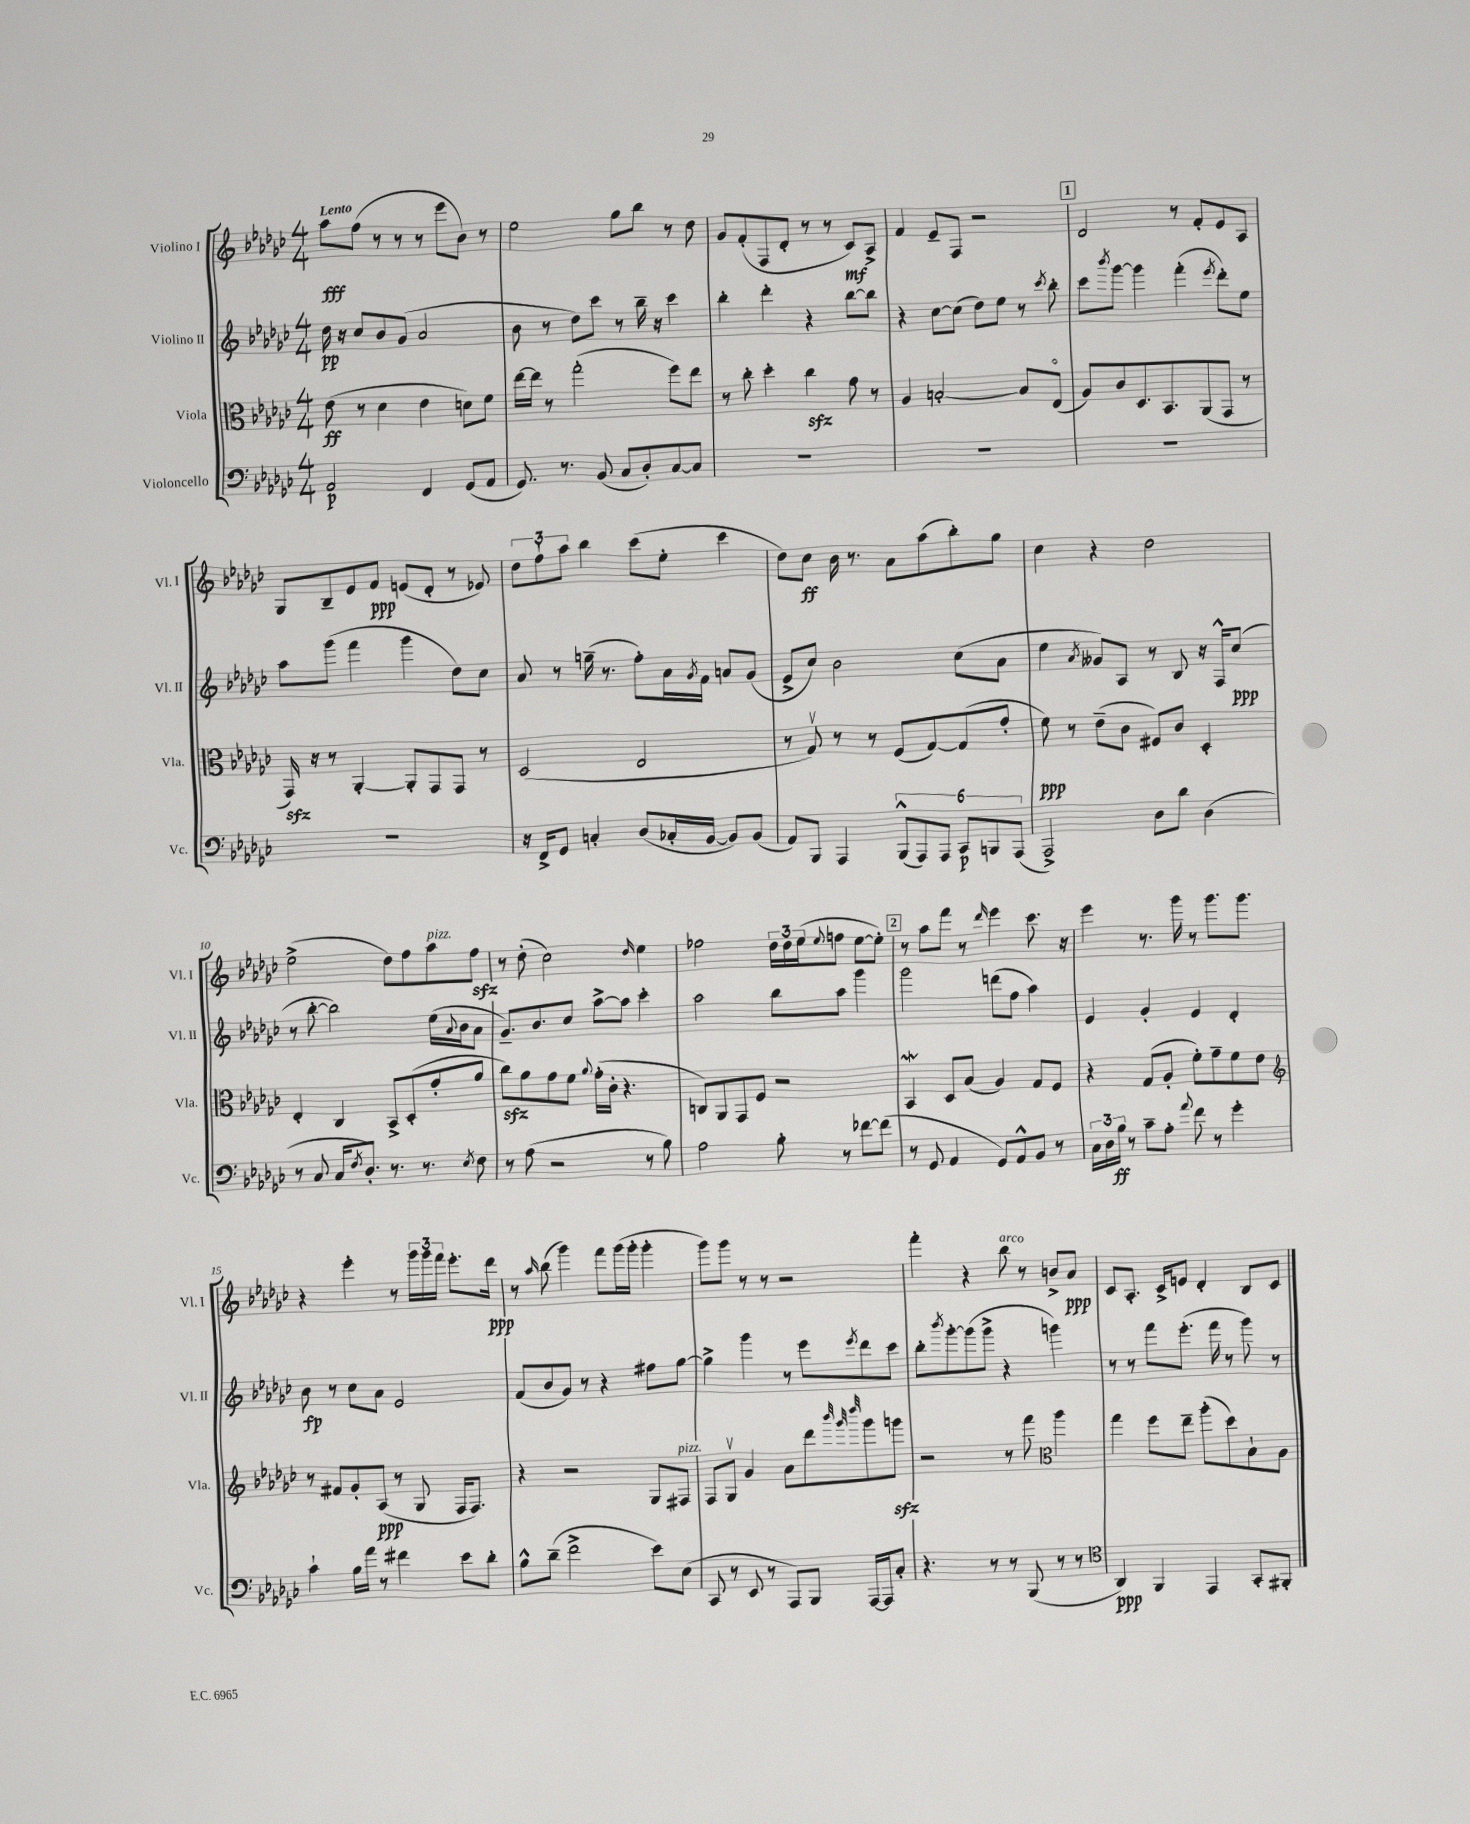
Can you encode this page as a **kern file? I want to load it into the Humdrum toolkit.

**kern	**kern	**kern	**kern
*staff4	*staff3	*staff2	*staff1
*clefF4	*clefC3	*clefG2	*clefG2
*k[b-e-a-d-g-c-]	*k[b-e-a-d-g-c-]	*k[b-e-a-d-g-c-]	*k[b-e-a-d-g-c-]
*M4/4	*M4/4	*M4/4	*M4/4
2AA-	(8e-	16dd-	8aa-
.	.	16r	.
.	8r	8cc-	(8ff
.	4d-	8b-	8r
.	.	(8g-	8r
4FF	4e-	2a-	8r
.	.	.	8eee-
(8GG-	8d)	.	8b-)
8AA-	8f	.	8r
=	=	=	=
8.GG-)	[16ee-	8b-	2ee-
.	16ee-]	.	.
.	8r	8r	.
8.r	.	.	.
.	(2gg-'	8dd-)	.
(8BB-	.	8ccc-	.
8C-	.	8r	8gg-
8D-')	.	16bb-~	8bb-
.	.	16r	.
[8C-	8ff)	4ccc-	8r
8C-]	8ee-	.	8dd-
=	=	=	=
1r	8r	4bb-'	8g-
.	8cc-'	.	(8f'
.	4dd-'	4ddd-'	8F
.	.	.	8d-'
.	4cc-	4r	8r
.	.	.	8r
.	8g-	[8bb-	8c-)
.	8r	8bb-]	8A-^
=	=	=	=
1r	4A-	4r	4f
.	[2B'	[8cc-	8e-~
.	.	(8cc-]	8F
.	.	8dd-)	2r
.	.	8ee-	.
.	8B]	8r	.
.	.	8qccc-	.
.	(8E-o	8bb-'	.
=	=	=	=
1r	8A-)	8ccc-	2d-
.	.	8qbbb-	.
.	8c-	[8ggg-	.
.	8.D-	4ggg-]	.
.	8.BB-	.	.
.	.	(4fff'	8r
.	(8AA-	.	8f'
.	.	8qeee-	.
.	8GG-	8ddd-')	8e-
.	8r	8ee-	8A-
=	=	=	=
1r	16GG-)	8aa-	8G-
.	16r	.	.
.	8r	(8ggg-	8B-~
.	[4AA-'	4fff	8e-
.	.	.	8f
.	8AA-']	4ggg-	(8e
.	8GG-	.	8d-'
.	8GG-	8dd-)	8r
.	8r	8cc-	8e-)
=	=	=	=
16r	(2D-	8a-	12dd-
16FF^	.	.	.
.	.	.	12ff`
8GG-	.	8r	.
.	.	.	12aa-
4C'	.	(16gg~	4bb-
.	.	8.r	.
(8D-	2E-	8ff')	(8ccc-
16C-'	.	16a-	8ee-'
.	.	8qg-	.
[16BB-	.	16f	.
8BB-])	.	8a	4ccc-
(8BB-	.	(8g-	.
=	=	=	=
8AA-)	8r	8e-^	8dd-)
8BBB-	8G-v)	8cc-)	8cc-
4AAA-	8r	2b-	16b-
.	.	.	8.r
.	8r	.	.
(12BBB-^^	(8F	.	8a-
12AAA-)	.	.	.
.	[8G-)	.	(8aa-
12AAA-	.	.	.
12CC-	(8G-]	(8cc-	8bb-')
12BBB	.	.	.
.	8g-'	8a-	8gg-
(12AAA-	.	.	.
=	=	=	=
2AAA-^)	8f)	4ee-	4cc-
.	8r	.	.
.	.	8qa-	.
.	(8e-~	8g--)	4r
.	8c-	8A-	.
8D-	8F#)	8r	2dd-
8d-	8c-	8B-	.
(4D-	4D-'	16r	.
.	.	16F^^	.
.	.	(8cc-	.
=	=	=	=
8r	4E-'	8r	(2ee-^
8C-	.	[8bb-'	.
16C-	4C-	2bb-])	.
8qF	.	.	.
8.D-')	.	.	.
8.r	8BB-^	.	8dd-)
.	(8D-'	.	8ff
8.r	.	.	.
.	8g-'	(16ee-	8aa-
.	.	8qqa-	.
.	.	16b-	.
8qE-	.	.	.
8F	8a-	8a-	8ff
=	=	=	=
8r	8cc-)	8.g-~)	8r
(8A-	8a-	.	(8dd-'
.	.	8.b-	.
2r	8g-	.	2cc-)
.	8f	8cc-	.
.	8qqa-	.	.
.	(16g-'	[8aa-^	.
.	16c-'	.	.
.	4.r	8aa-]	.
.	.	.	16qqdd-
8r	.	4ccc-'	4ee-
8B-)	.	.	.
=	=	=	=
2A-	8C)	2aa-	2ff-
.	8AA-	.	.
.	8GG-	.	.
.	8F	.	.
8B-'	2r	8bb-	24dd-
.	.	.	24dd-
.	.	.	(24ee-
.	.	.	8qqee-
8r	.	8aa-	8ff
[8f-	.	4ggg-	[8ee-
(8f-]	.	.	8ee-'])
=	=	=	=
8r	4BB-	2ggg-	8r
8GG-	.	.	8aa-
4AA-	8D-	.	8fff
.	(8B-	.	8r
.	.	.	16qqddd-
8GG-)	4A-)	(8ddd	4eee-
8AA-^^	.	8ff	.
8BB-	8G-	4aa-)	8.ccc-
8r	8F	.	.
.	.	.	16r
=	=	=	=
24C-	4r	4e-	4eee-
24D-	.	.	.
24B-	.	.	.
8r	.	.	.
8c-~	(8G-	4g-'	8.r
8A-'	8A-'	.	.
.	.	.	16ggg-
8qqa-	.	.	.
8f	8f')	4e-	8r
8r	8g-~	.	8.ggg-
4g-'	8f	4d-'	.
.	.	.	8.ggg-
.	8e-	.	.
=	=	=	=
*	*clefG2	*	*
4c-`	8r	8b-	4r
.	8f#	8r	.
16B-	8g-'	8cc-	4eee-'
16a-	.	.	.
8r	(8A-	8a-	.
4f#	8r	2e-	8r
.	8G-	.	24ggg-
.	.	.	24ggg-
.	.	.	24fff
8e-	16F	.	8.eee-'
.	8.F)	.	.
8d-'	.	.	.
.	.	.	16ddd-
=	=	=	=
8B-^^	4r	(8f	8r
.	.	.	16qqaa-
(8d-~	.	8b-	(8bb-
2f^	2r	8g-)	4ggg-)
.	.	8r	.
.	.	4r	8fff
.	.	.	(16ggg-
.	.	.	16ggg-'
8e-)	8G-	8ff#	4ggg-'
(8E-	8F#	[8gg-	.
=	=	=	=
8CC-	8F	4gg-^]	8ggg-)
8r	8G-v	.	8ggg-
8EE-	4g-	4ggg-	8r
8r	.	.	8r
8AAA-)	8a-	8r	2r
8BBB-	8ddd-	8eee-	.
.	32qqbbb-	.	.
.	32qqggg-	.	.
.	32qqdddd-	8qeee-	.
[16AAA-	8ggg-	8ddd-	.
16AAA-]	.	.	.
8C-'	8ggg	8ccc-	.
=	=	=	=
4.r	2r	8bb-'	4fff'
.	.	8qbbb-	.
.	.	[8ggg-'	.
.	.	(8ggg-]	4r
8r	.	8ggg-^	.
8r	8r	4r	8bb-
(8BBB-	8fff	.	8r
*	*clefC3	*	*
8r	4aa-	4ggg)	8b^
8r	.	.	8a-
=	=	=	=
*clefC4	*	*	*
4AA-)	4gg-	8r	8c-
.	.	8r	8.A-'
4FF	8ff	8fff	.
.	.	.	16c-^
.	8ee-~	(8.eee-'	8e
4EE-	(8aa-'	.	4d-'
.	.	16fff	.
.	8dd-)	8r	.
8GG-'	8B-`	8ggg-)	8B-
8FF#'	8A-	8r	8c-
==	==	==	==
*-	*-	*-	*-
